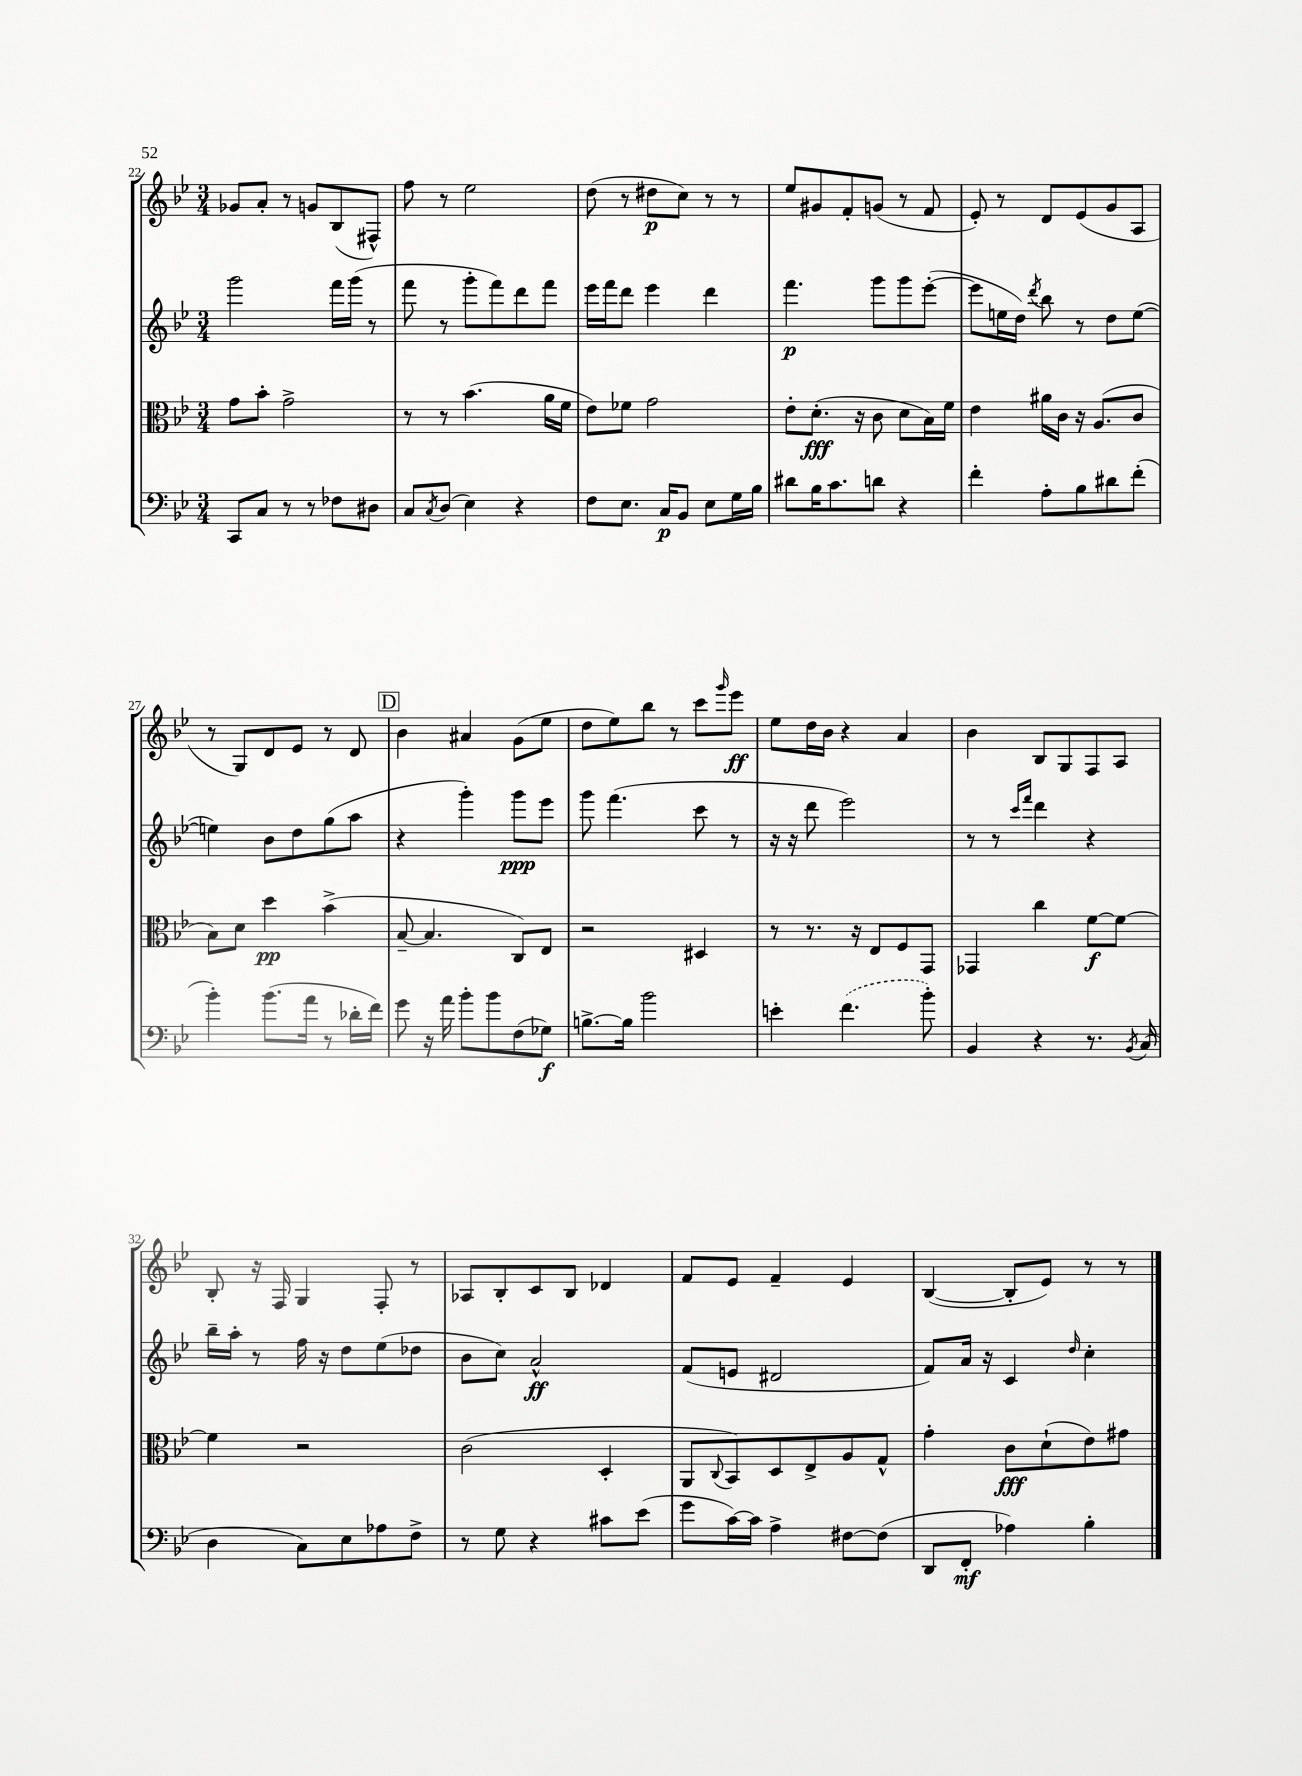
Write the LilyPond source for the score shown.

<<
\new StaffGroup <<
\new Staff = "s0" {
    \clef treble \key bes \major \numericTimeSignature \time 3/4
    ges'8 a'8-. r8 g'8 bes8( fis8-^) |
    f''8 r8 ees''2 |
    d''8( r8 dis''8\p c''8) r8 r8 |
    ees''8 gis'8 f'8-. g'8( r8 f'8 |
    ees'8-.) r8 d'8 ees'8( g'8 a8 |
    r8 g8) d'8 ees'8 r8 d'8 |
    \mark \markup { \box "D" } bes'4 ais'4 g'8( ees''8 |
    d''8 ees''8) bes''8 r8 c'''8 \grace { g'''16 } ees'''8\ff |
    ees''8 d''16 bes'16 r4 a'4 |
    bes'4 bes8 g8 f8 a8 |
    bes8-. r16 f16 g4 f8-. r8 |
    aes8 bes8-. c'8 bes8 des'4 |
    f'8 ees'8 f'4-- ees'4 |
    bes4~( bes8-. ees'8) r8 r8 \bar "|." |
}
\new Staff = "s1" {
    \clef treble \key bes \major \numericTimeSignature \time 3/4
    g'''2 f'''16 g'''16( r8 |
    f'''8 r8 g'''8-. f'''8) d'''8 f'''8 |
    ees'''16 f'''16 d'''8 ees'''4 d'''4 |
    f'''4.\p g'''8 g'''8 ees'''8~-.( |
    ees'''8 e''16 d''16) \acciaccatura { d'''8 } bes''8 r8 d''8 e''8~( |
    e''4) bes'8 d''8 g''8( a''8 |
    \mark \markup { \box "D" } r4 g'''4-.) g'''8\ppp ees'''8 |
    g'''8 f'''4.( c'''8 r8 |
    r16 r16 d'''8 ees'''2) |
    r8 r8 \grace { c'''16 f'''16 } d'''4 r4 |
    bes''16-- a''16-. r8 f''16 r16 d''8 ees''8( des''8 |
    bes'8 c''8) a'2-^\ff |
    f'8( e'8 dis'2 |
    f'8) a'16 r16 c'4 \grace { d''16 } c''4-. \bar "|." |
}
\new Staff = "s2" {
    \clef alto \key bes \major \numericTimeSignature \time 3/4
    g'8 bes'8-. g'2-> |
    r8 r8 bes'4.( a'16 f'16 |
    ees'8) fes'8 g'2 |
    ees'8-. d'8.-.\fff( r16 c'8 d'8 bes16) f'16 |
    ees'4 ais'16 c'16 r16 a8.( c'8 |
    bes8) d'8 d''4\pp bes'4->( |
    \mark \markup { \box "D" } bes8~-- bes4. c8) ees8 |
    r2 dis4 |
    r8 r8. r16 ees8 f8 g,8 |
    ges,4 c''4 f'8~\f f'8~ |
    f'4 r2 |
    c'2( d4-. |
    a,8 \appoggiatura { c8 } bes,8) d8 ees8-> a8 g8-^ |
    g'4-. c'8\fff d'8-!( ees'8) gis'8 \bar "|." |
}
\new Staff = "s3" {
    \clef bass \key bes \major \numericTimeSignature \time 3/4
    c,8 c8 r8 r8 fes8 dis8 |
    c8 \acciaccatura { c8 } d8( ees4) r4 |
    f8 ees8. c16\p bes,8 ees8 g16 bes16 |
    dis'8 bes16 c'8. d'8 r4 |
    f'4-. a8-. bes8 dis'8 f'8-.( |
    bes'4-.) bes'8.( a'16 r8 des'16-. f'16) |
    \mark \markup { \box "D" } g'8 r16 a'16 bes'8-. bes'8 f8( ges8\f) |
    b8.~-> b16 bes'2 |
    e'4-. \once \slurDashed f'4.( bes'8-.) |
    bes,4 r4 r8. \acciaccatura { bes,8 } c16( |
    d4 c8) ees8 aes8 f8-> |
    r8 g8 r4 cis'8 ees'8( |
    g'8 c'16~) c'16 a4-> fis8~ fis8( |
    d,8 f,8-.\mf aes4) bes4-. \bar "|." |
}
>>
>>
\layout { \context { \Score currentBarNumber = #22 } }
